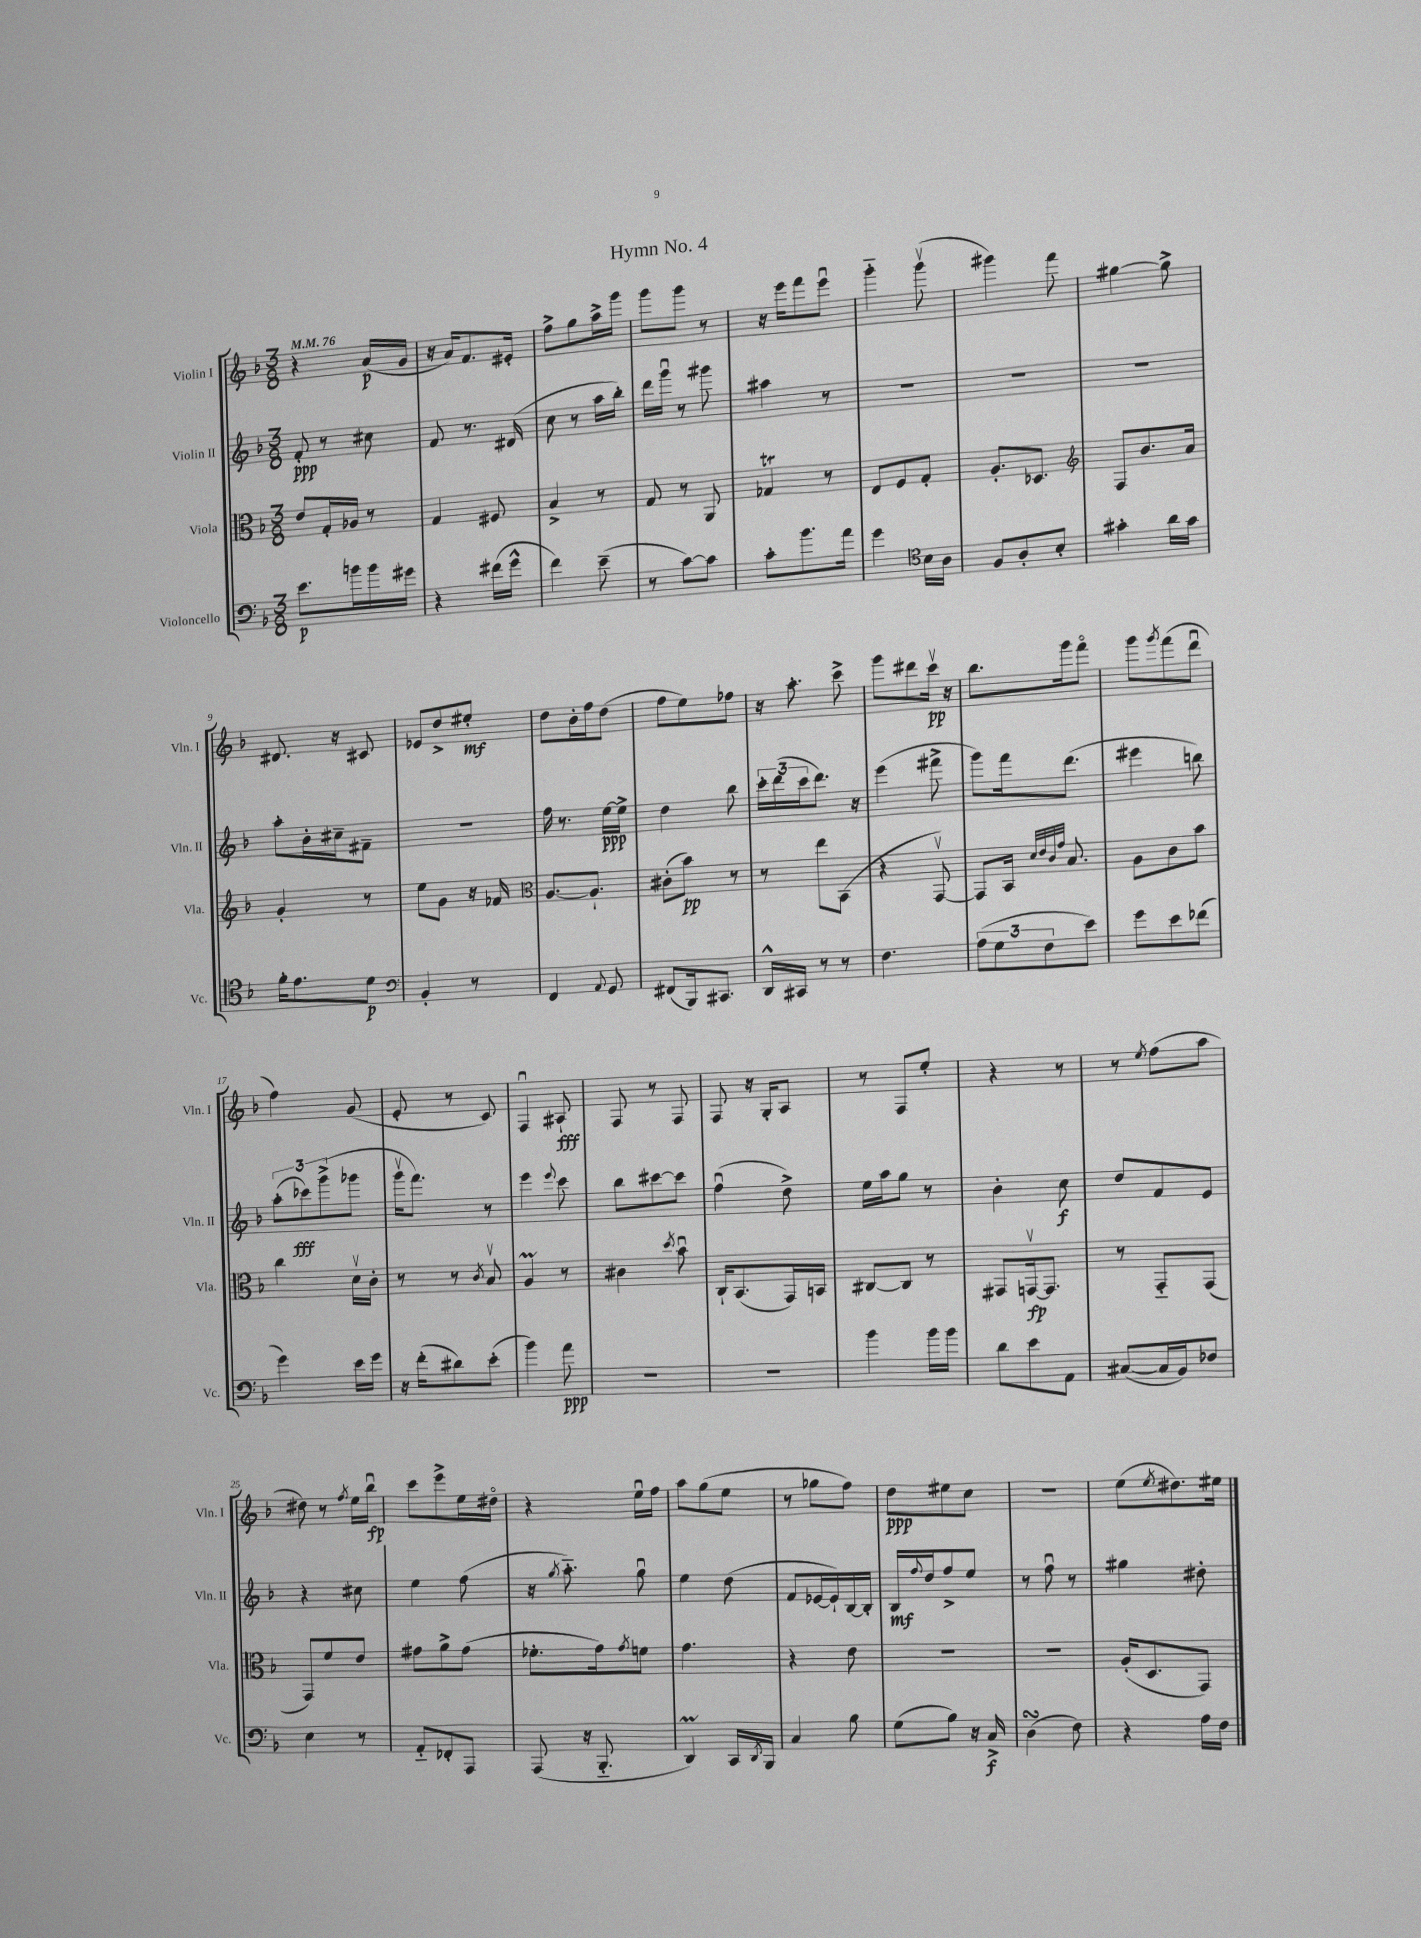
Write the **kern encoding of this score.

**kern	**kern	**kern	**kern
*staff4	*staff3	*staff2	*staff1
*clefF4	*clefC3	*clefG2	*clefG2
*k[b-]	*k[b-]	*k[b-]	*k[b-]
*M3/8	*M3/8	*M3/8	*M3/8
*MM76	*MM76	*MM76	*MM76
8.e	8e	8f'	4r
.	16G'	8r	.
16b	16A-	.	.
16b	8r	8cc#	(16a
16g#	.	.	16g
=	=	=	=
4r	4G	8f	16r
.	.	.	16a)
.	.	8.r	8.f
(16f#	8F#	.	.
16g^^	.	(16d#	16e#'
=	=	=	=
4f)	4B-^	8cc	8ff^
.	.	8r	8gg
(8e~	8r	16aa	16aa^
.	.	16bb-')	16ggg
=	=	=	=
8r	8G	16ddd	8ggg
.	.	16gggu	.
[8c)	8r	8r	8ggg
8c]	8AA	8ggg#	8r
=	=	=	=
8c'	4G-	4aa#	16r
.	.	.	16eee
8.b-	.	.	8fff
.	8r	8r	8eeeu
16a	.	.	.
=	=	=	=
4g	8E	4.r	4ggg'~
.	8F	.	.
*clefC4	*	*	*
16B-	8G'	.	(8gggv
16A	.	.	.
=	=	=	=
8F	8.A'	4.r	4ggg#)
8A'	.	.	.
.	8.D-	.	.
8B-'	.	.	8fff
=	=	=	=
*	*clefG2	*	*
4g#'	8F	4.r	[4gg#
.	8.b-	.	.
16a	.	.	8gg#^]
16g#	16a	.	.
=	=	=	=
16f'	4g'	8aa'	8.d#
8.e	.	.	.
.	.	16b-'	.
.	.	16cc#~	16r
8d	8r	8f#~	8c#
=	=	=	=
*clefF4	*	*	*
4BB-'	8ee	4.r	8e-
.	8g	.	8dd^
8r	16r	.	8ee#'
.	16f-	.	.
=	=	=	=
*	*clefC3	*	*
4FF	[8.A	16ff	8dd
.	.	8.r	.
.	.	.	16b-'
.	8.A`]	.	16ff
8qqAA	.	.	.
8GG	.	[16ee	(8dd
.	.	16ee^]	.
=	=	=	=
(8FF#	(8c#'	4dd	8ff
16BBB-)	8b-)	.	8ee)
8.CC#	.	.	.
.	8r	8bb-	8ff-
=	=	=	=
16DD^^	8r	24ccc'	16r
.	.	(24ddd	.
16CC#	.	.	8.aa'
.	.	24ccc	.
8r	8ee	8.ddd)	.
8r	(8BB-	.	8ccc^
.	.	16r	.
=	=	=	=
4.F	4r	(4eee	8ggg
.	.	.	8ddd#
.	[8GGv)	8fff#^	16cccv
.	.	.	16r
=	=	=	=
(12A	8GG]	8ggg)	8.bb-
12G	.	.	.
.	16BB-	16fff	.
12F	.	.	.
.	32qqd	.	.
.	32qqe	.	.
.	32qqc	.	.
.	32qqg	.	.
.	8.B-	(8.ddd	16ggg
8e)	.	.	8fffo
=	=	=	=
8g	8A	4eee#	8ggg
.	.	.	8qggg
8e	8c	.	(8fff
(8f-	8b-	8bb)	8dddu
=	=	=	=
4g)	4cc	(12aa'	4ff)
.	.	12ccc-)	.
.	.	(12ggg^	.
16e	16dv	8ggg-	(8g
16g	16c'	.	.
=	=	=	=
16r	8r	16gggv	8e'
(16f'	.	8.fff)	.
8d#)	8r	.	8r
.	8qc	.	.
(8e'	8B-v	8r	8c)
=	=	=	=
4b-)	4A	4eee	4Fu
.	.	8qqeee	.
8a	8r	8ccc	8A#`
=	=	=	=
4.r	4c#	8bb-	8F
.	.	[8ccc#	8r
.	8qdd	.	.
.	8b-u	8ccc#]	8F
=	=	=	=
4.r	16C`	(4ffu	8F
.	(8.BB-	.	.
.	.	.	16r
.	.	.	16G'
.	16GG)	8dd^)	8A
.	16BB	.	.
=	=	=	=
4b-	[8C#	16ee	8r
.	.	16aa	.
.	8C#]	8gg	8F
16b-	8r	8r	8ee'
16b-	.	.	.
=	=	=	=
8d	8GG#	4b-'	4r
8e	[16GGv	.	.
.	8.GG]	.	.
8AA	.	8cc	8r
=	=	=	=
([8C#	8r	8dd	8r
.	.	.	8qee
16C#]	8GG'~	8f	(8ff
16BB-)	.	.	.
8F-	(8GG	8e	8aa
=	=	=	=
4E	8GG)	4r	8dd#)
.	8f	.	8r
.	.	.	8qff
8r	8e	8cc#	16ee
.	.	.	16bb-u
=	=	=	=
8AA'~	8g#	4ee	8ccc
8FF-'	8a^	.	8eee^
8AAA	(8g#	(8ff	16ee
.	.	.	16dd#o
=	=	=	=
(8AAA	8.f-'	16r	4r
.	.	8qgg	.
.	.	8.aa'~)	.
16r	.	.	.
8.BBB-'~	16g)	.	.
.	8qg	.	.
.	8f	8ggu	16eeu
.	.	.	16ff
=	=	=	=
4DD)	4.g	4ee	8aa
.	.	.	(8gg
16CC	.	(8dd	8ee
8qDD	.	.	.
16BBB-	.	.	.
=	=	=	=
4C	4r	8f	8r
.	.	[16e-	8gg-
.	.	16e-`])	.
8B-	8e	[16B-	8ff)
.	.	16B-']	.
=	=	=	=
(8G	4.r	16B-	8dd
.	.	8qqff	.
.	.	16dd	.
8B-)	.	8ff^	8ee#
16r	.	8ee	8cc
16C^	.	.	.
=	=	=	=
(4D	4.r	8r	4.r
.	.	8ffu	.
8F)	.	8r	.
=	=	=	=
4r	(16A'	4gg#	(8ee
.	8.D	.	.
.	.	.	8qee
.	.	.	8.dd#)
16A	8GG)	8dd#'	.
16F	.	.	16ee#
==	==	==	==
*-	*-	*-	*-
